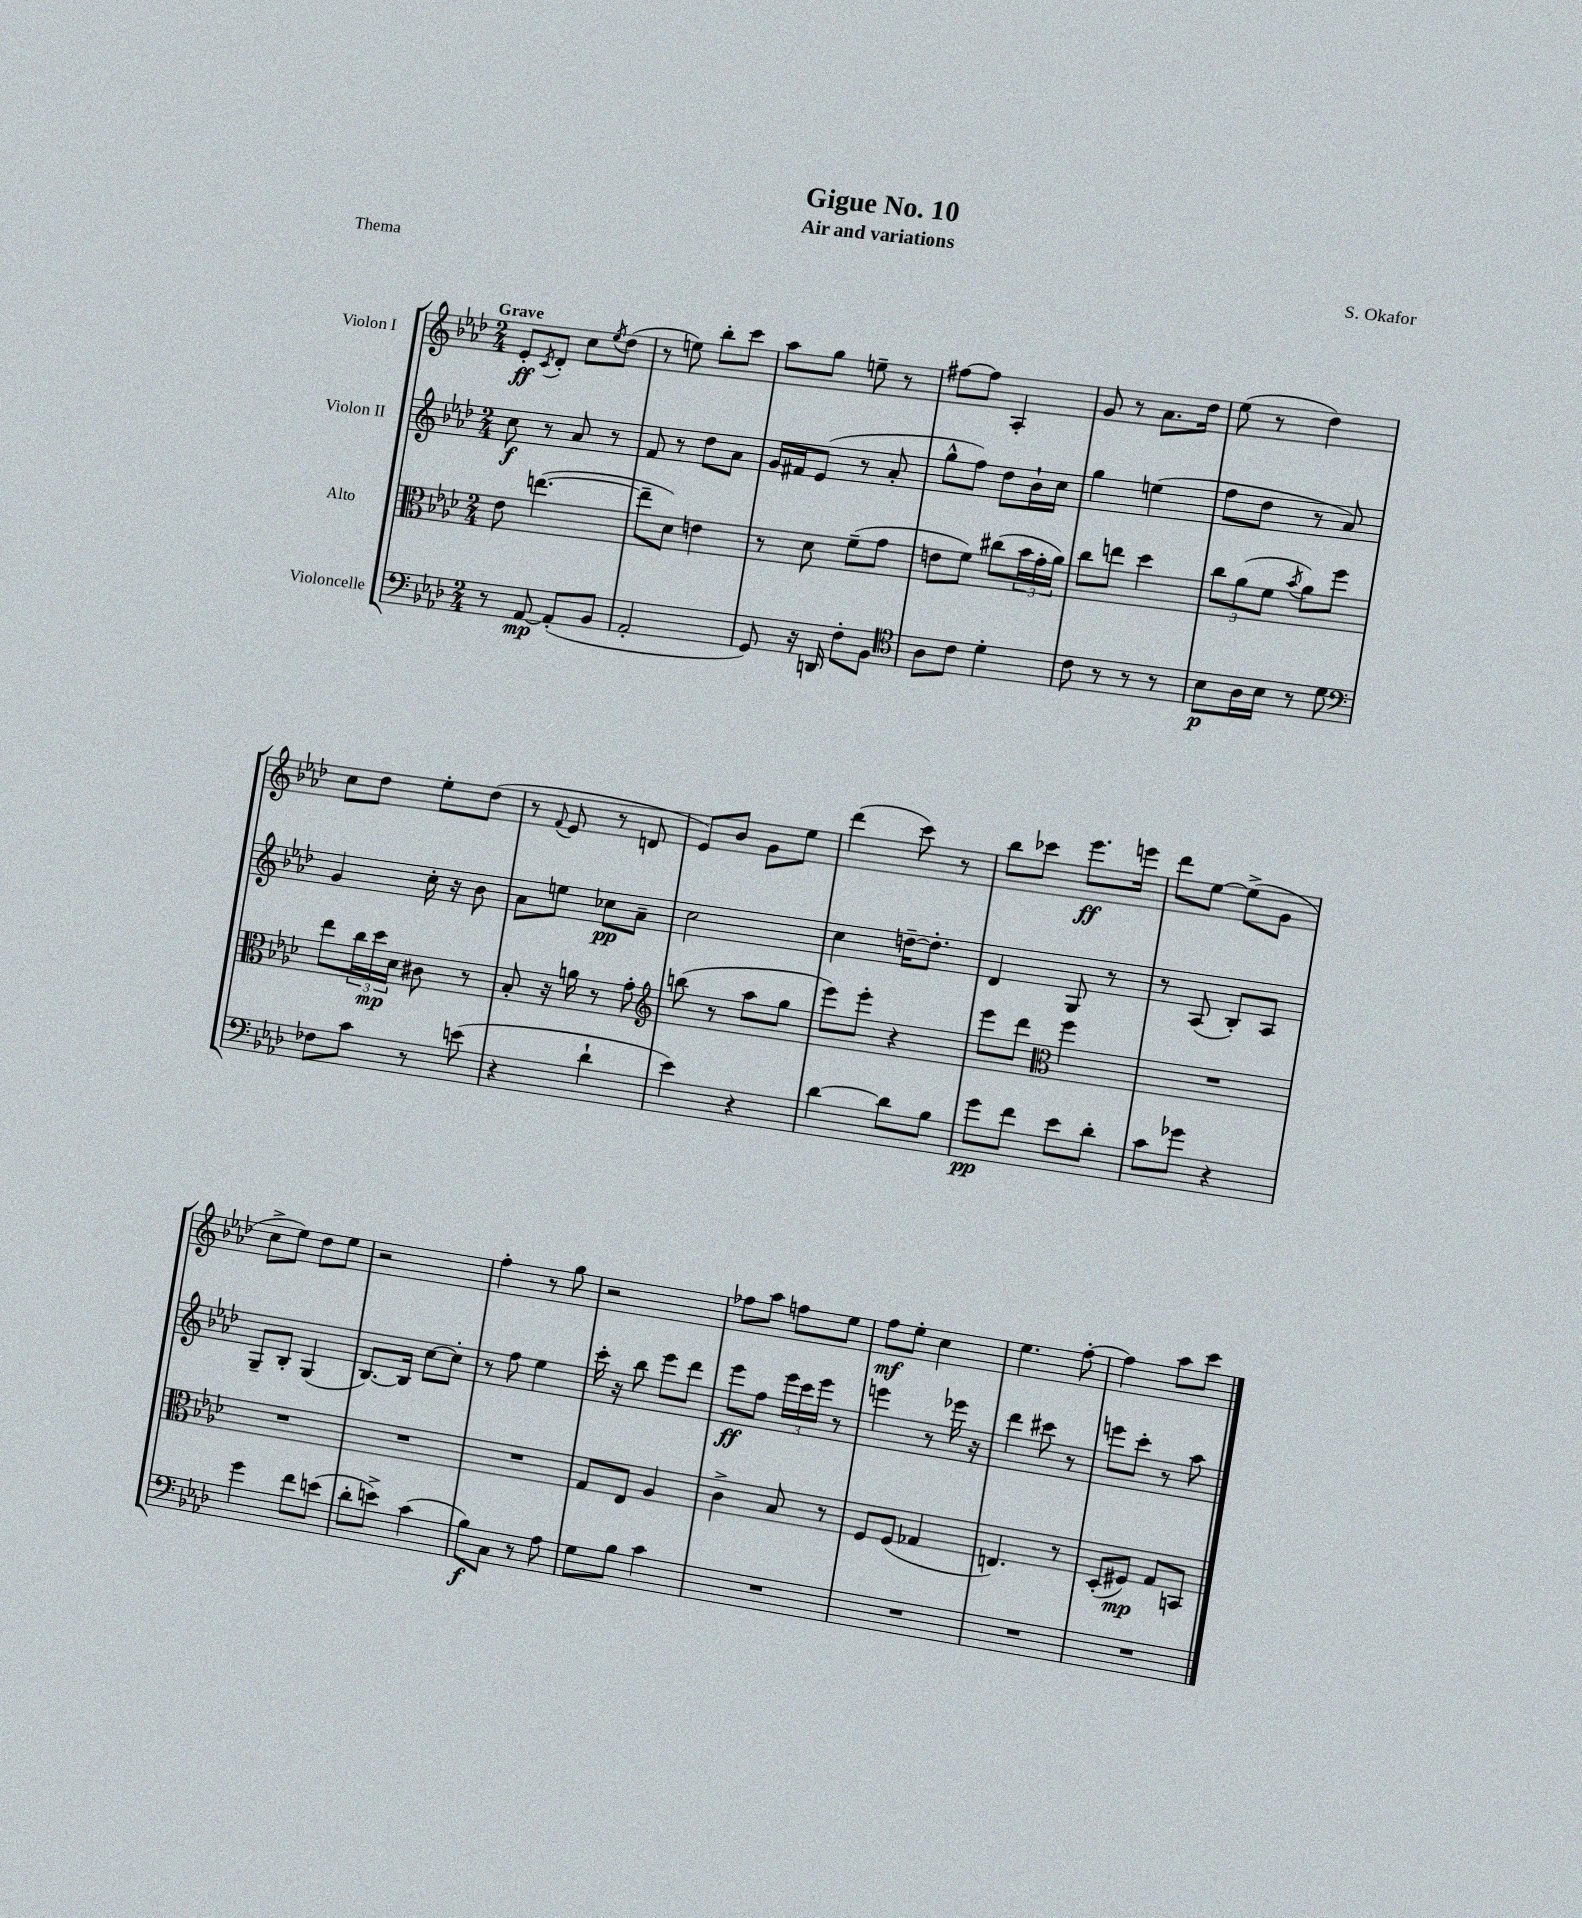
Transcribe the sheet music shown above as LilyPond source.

\header { title = "Gigue No. 10" composer = "S. Okafor" subtitle = "Air and variations" piece = "Thema" }
<<
\new StaffGroup <<
\new Staff = "s0" \with { instrumentName = "Violon I" } {
    \clef treble \key aes \major \numericTimeSignature \time 2/4 \tempo "Grave"
    ees'8-.\ff \acciaccatura { c'8 } des'8-. c''8 \acciaccatura { ees''8 } des''8( |
    r8 e''8) bes''8-. c'''8 |
    aes''8 g''8 e''8-- r8 |
    fis''8~ fis''8 aes4-. |
    g'8 r8 aes'8. des''16 |
    ees''8( r8 des''4) |
    c''8 des''8 ees''8-. des''8( |
    r8 \appoggiatura { f'8 } ees'8 r8 d'8 |
    ees'8) bes'8 g'8 ees''8 |
    des'''4( c'''8) r8 |
    bes''8 ces'''8 ees'''8.\ff e'''16 |
    des'''8 ees''8~ ees''8->( g'8 |
    c''8-> ees''8) des''8 ees''8 |
    r2 |
    f''4-. r8 g''8 |
    r2 |
    fes''8 aes''8 f''8 ees''8 |
    f''8\mf ees''8-. c''4 |
    ees''4. f''8~-. |
    f''4 aes''8 c'''8 \bar "|." |
}
\new Staff = "s1" \with { instrumentName = "Violon II" } {
    \clef treble \key aes \major \numericTimeSignature \time 2/4
    c''8\f r8 aes'8 r8 |
    f'8 r8 des''8 aes'8 |
    g'16 fis'16 ees'8( r8 aes'8-. |
    g''8-^ f''8) des''8 bes'16-! c''16 |
    g''4 e''4( |
    f''8 des''8 r8 aes'8) |
    g'4 c''16-. r16 bes'8 |
    aes'8 e''8 ces''8\pp aes'8-- |
    c''2 |
    c''4 d''16~-- d''8.-. |
    des'4 g8 r8 |
    r8 aes8( bes8-.) aes8 |
    g8-- bes8-. g4( |
    bes8.~) bes16 c''8~ c''8-. |
    r8 f''8 ees''4 |
    c'''16-. r16 bes''8 ees'''8 des'''8 |
    ees'''8\ff f''8 \tuplet 3/2 { ees'''16 c'''16 ees'''16 } r8 |
    e'''4 r8 ees'''16 r16 |
    des'''4 cis'''8 r8 |
    e'''8 c'''8-. r8 aes''8 \bar "|." |
}
\new Staff = "s2" \with { instrumentName = "Alto" } {
    \clef alto \key aes \major \numericTimeSignature \time 2/4
    ees'8 e''4.~( |
    e''8-- des'8) e'4 |
    r8 des'8 f'8--( g'8 |
    e'8 f'8) cis''8( \tuplet 3/2 { bes'16 g'16-. aes'16) } |
    c''8 e''8 des''4 |
    \tuplet 3/2 { c''8 aes'8( f'8 } \acciaccatura { bes'8 } aes'8) f''8 |
    ees''8 \tuplet 3/2 { c''16 des''16\mp des'16 } cis'8 r8 |
    bes8-. r16 a'16 r8 g'8-. |
    \clef treble b''8( r8 aes''8 g''8 |
    ees'''8) ees'''8-. r4 |
    ees'''8 des'''8 \clef alto f''4 |
    R2 |
    R2 |
    R2 |
    R2 |
    g8 ees8 aes4 |
    c'4-> bes8 r8 |
    f8 f8( ges4 |
    e4.) r8 |
    des8-.( fis8\mp) g8 b,8 \bar "|." |
}
\new Staff = "s3" \with { instrumentName = "Violoncelle" } {
    \clef bass \key aes \major \numericTimeSignature \time 2/4
    r8 aes,8~\mp aes,8-.( bes,8 |
    aes,2-. |
    g,8) r16 d,16 f8-. bes,8 |
    \clef tenor aes8 c'8 des'4-. |
    c'8 r8 r8 r8 |
    bes8\p aes16 bes16 r8 des'8 |
    \clef bass fes8 c'8 r8 e'8( |
    r4 des'4-! |
    ees'4) r4 |
    des'4~ des'8 bes8 |
    g'8\pp f'8 ees'8 des'8-. |
    c'8 ges'8 r4 |
    g'4 f'8 e'8( |
    des'8-. e'8->) c'4( |
    bes8\f) c8 r8 aes8 |
    g8 bes8 c'4 |
    R2 |
    R2 |
    R2 |
    R2 \bar "|." |
}
>>
>>
\layout { \context { \Score \remove "Bar_number_engraver" } }
